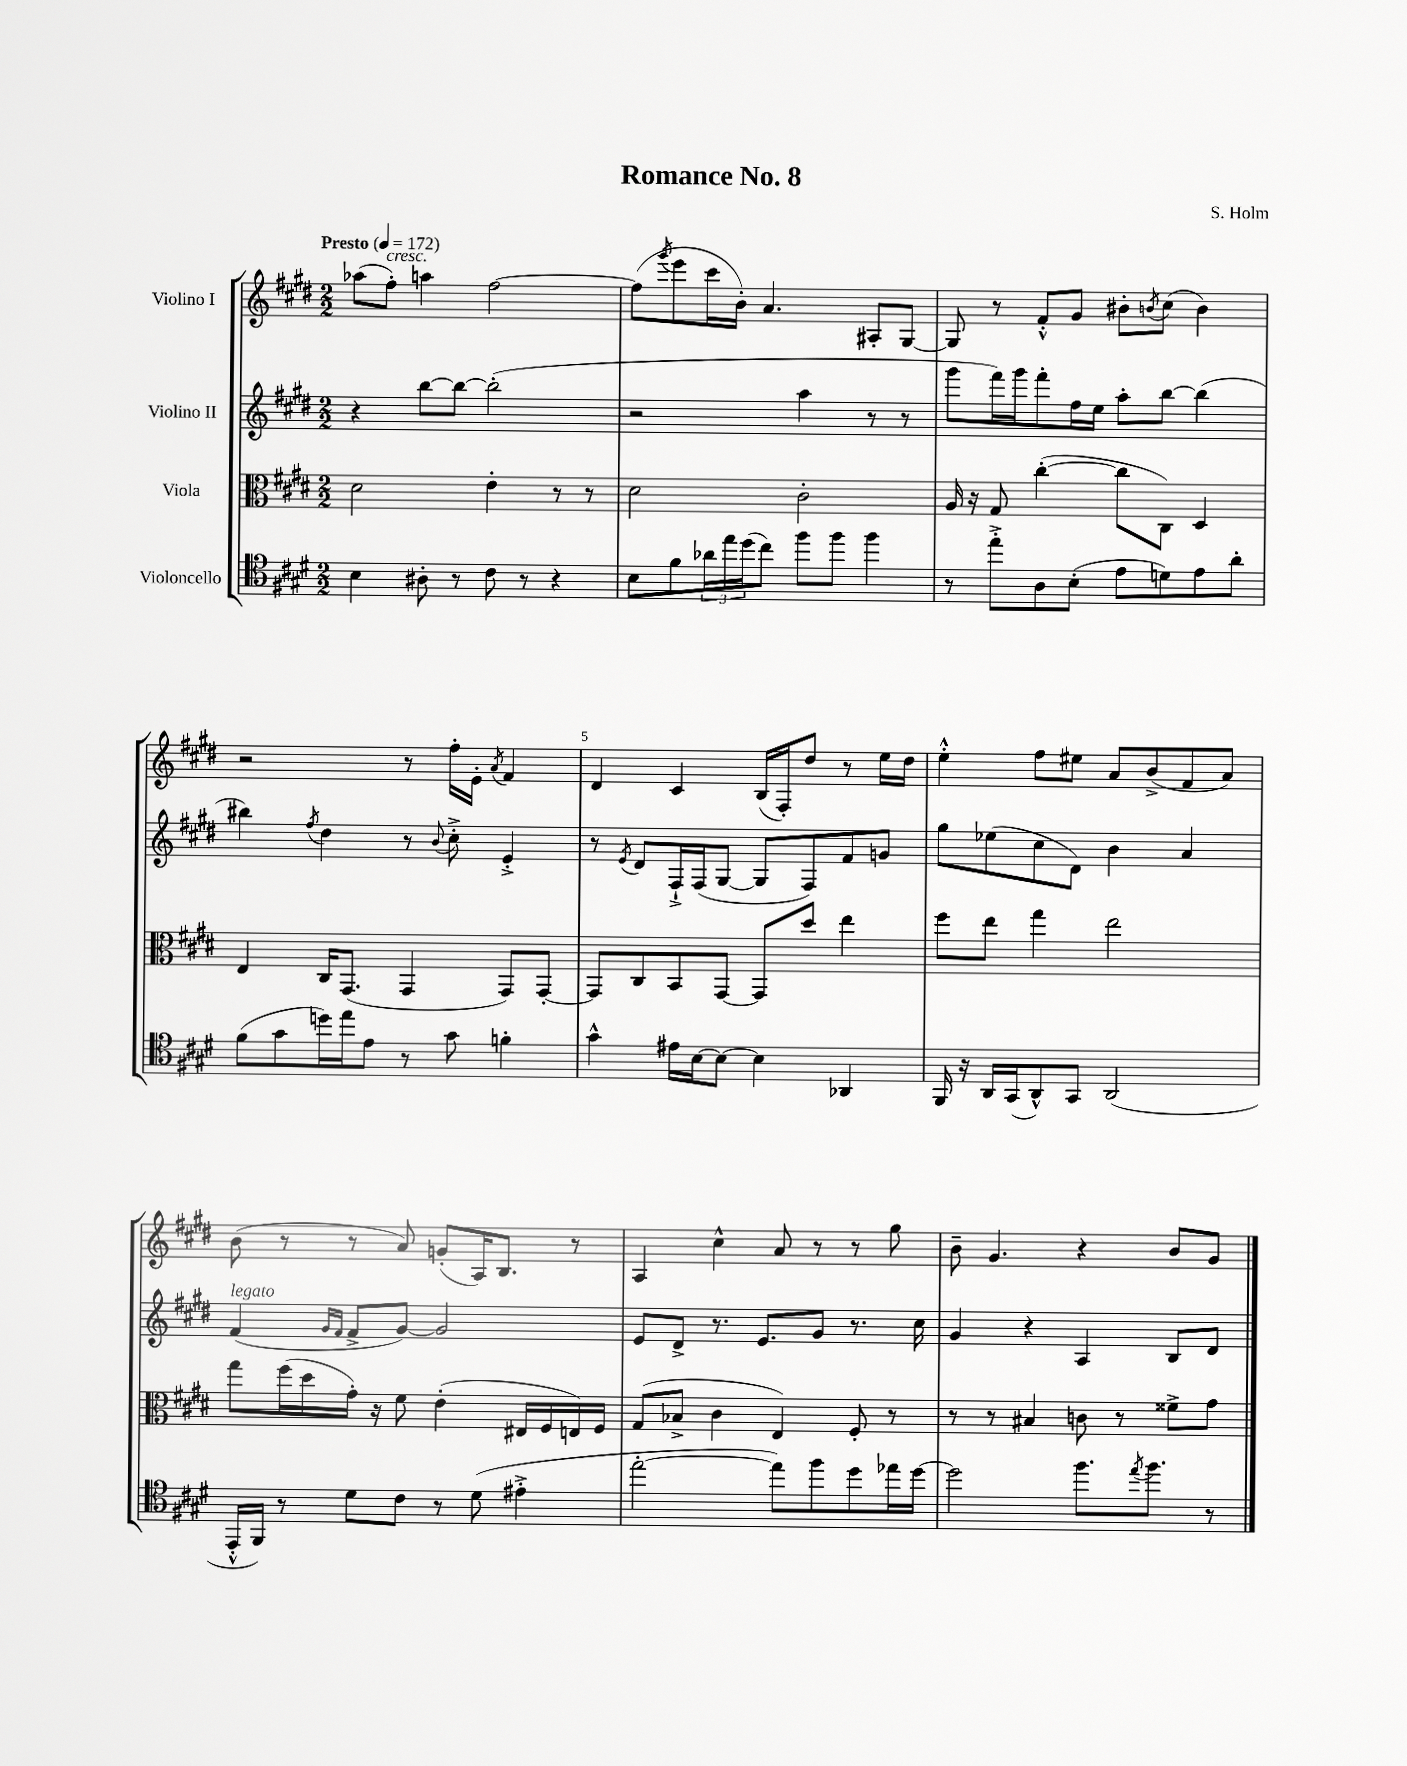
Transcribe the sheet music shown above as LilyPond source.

\header { title = "Romance No. 8" composer = "S. Holm" }
<<
\new StaffGroup <<
\new Staff = "s0" \with { instrumentName = "Violino I" } {
    \clef treble \key e \major \numericTimeSignature \time 2/2 \tempo "Presto" 4 = 172
    aes''8( fis''8-.^\markup { \italic "cresc." }) a''4 fis''2~ |
    fis''8( \acciaccatura { gis'''8 } e'''8 cis'''16 b'16-.) a'4. ais8-. gis8~ |
    gis8 r8 fis'8-.-^ gis'8 bis'8-. \acciaccatura { b'8 } cis''8( b'4) |
    r2 r8 fis''16-. e'16-. \acciaccatura { a'8 } fis'4 |
    dis'4 cis'4 b16( fis16-.) dis''8 r8 e''16 dis''16 |
    e''4-.-^ fis''8 eis''8 a'8 b'8->( fis'8 a'8) |
    b'8( r8 r8 a'8) g'8-.( a16) b8. r8 |
    a4 cis''4-^ a'8 r8 r8 gis''8 |
    b'8-- gis'4. r4 b'8 gis'8 \bar "|." |
}
\new Staff = "s1" \with { instrumentName = "Violino II" } {
    \clef treble \key e \major \numericTimeSignature \time 2/2
    r4 b''8~ b''8~ b''2-.( |
    r2 a''4 r8 r8 |
    gis'''8 fis'''16) gis'''16 fis'''8-. fis''16 e''16 a''8-. b''8~ b''4( |
    bis''4) \acciaccatura { fis''8 } dis''4 r8 \appoggiatura { b'8 } cis''8-.-> e'4-.-> |
    r8 \acciaccatura { e'8 } dis'8 fis16-!-> fis16( gis8~ gis8 fis8) fis'8 g'8 |
    gis''8 ees''8( cis''8 dis'8) b'4 a'4 |
    fis'4^\markup { \italic "legato" }( \grace { gis'16 fis'16 } fis'8-> gis'8~) gis'2 |
    e'8 dis'8-> r8. e'8. gis'8 r8. cis''16 |
    gis'4 r4 a4 b8 dis'8 \bar "|." |
}
\new Staff = "s2" \with { instrumentName = "Viola" } {
    \clef alto \key e \major \numericTimeSignature \time 2/2
    dis'2 e'4-. r8 r8 |
    dis'2 cis'2-. |
    a16 r16 gis8 cis''4~-.( cis''8 cis8) dis4 |
    e4 cis16 gis,8.( gis,4 gis,8) gis,8~-. |
    gis,8 cis8 b,8 gis,8~ gis,8 dis''8 e''4 |
    fis''8 e''8 gis''4 e''2 |
    gis''8 fis''16( dis''16 gis'16-.) r16 fis'8 e'4-.( eis16 fis16 e16) fis16 |
    gis8( bes8-> cis'4 e4) fis8-. r8 |
    r8 r8 bis4 c'8 r8 fisis'8-> gis'8 \bar "|." |
}
\new Staff = "s3" \with { instrumentName = "Violoncello" } {
    \clef tenor \key e \major \numericTimeSignature \time 2/2
    b4 ais8-. r8 cis'8 r8 r4 |
    b8 fis'8 \tuplet 3/2 { aes'16 e''16 dis''16( } cis''8) fis''8 fis''8 fis''4 |
    r8 e''8-.-> a8 b8-.( e'8 d'8) e'8 a'8-. |
    fis'8( gis'8 d''16) e''16 e'8 r8 gis'8 f'4-. |
    gis'4-^ eis'16 b16~ b8~ b4 aes,4 |
    fis,16 r16 a,16 gis,16( a,8-^) gis,8 a,2( |
    e,16-.-^ fis,16) r8 dis'8 cis'8 r8 dis'8( eis'4-.-> |
    e''2~-. e''8) fis''8 dis''8 ees''16 dis''16~ |
    dis''2 fis''8. \acciaccatura { e''8 } fis''8. r8 \bar "|." |
}
>>
>>
\layout { \context { \Score \override BarNumber.break-visibility = ##(#f #t #t) barNumberVisibility = #(every-nth-bar-number-visible 5) } }
